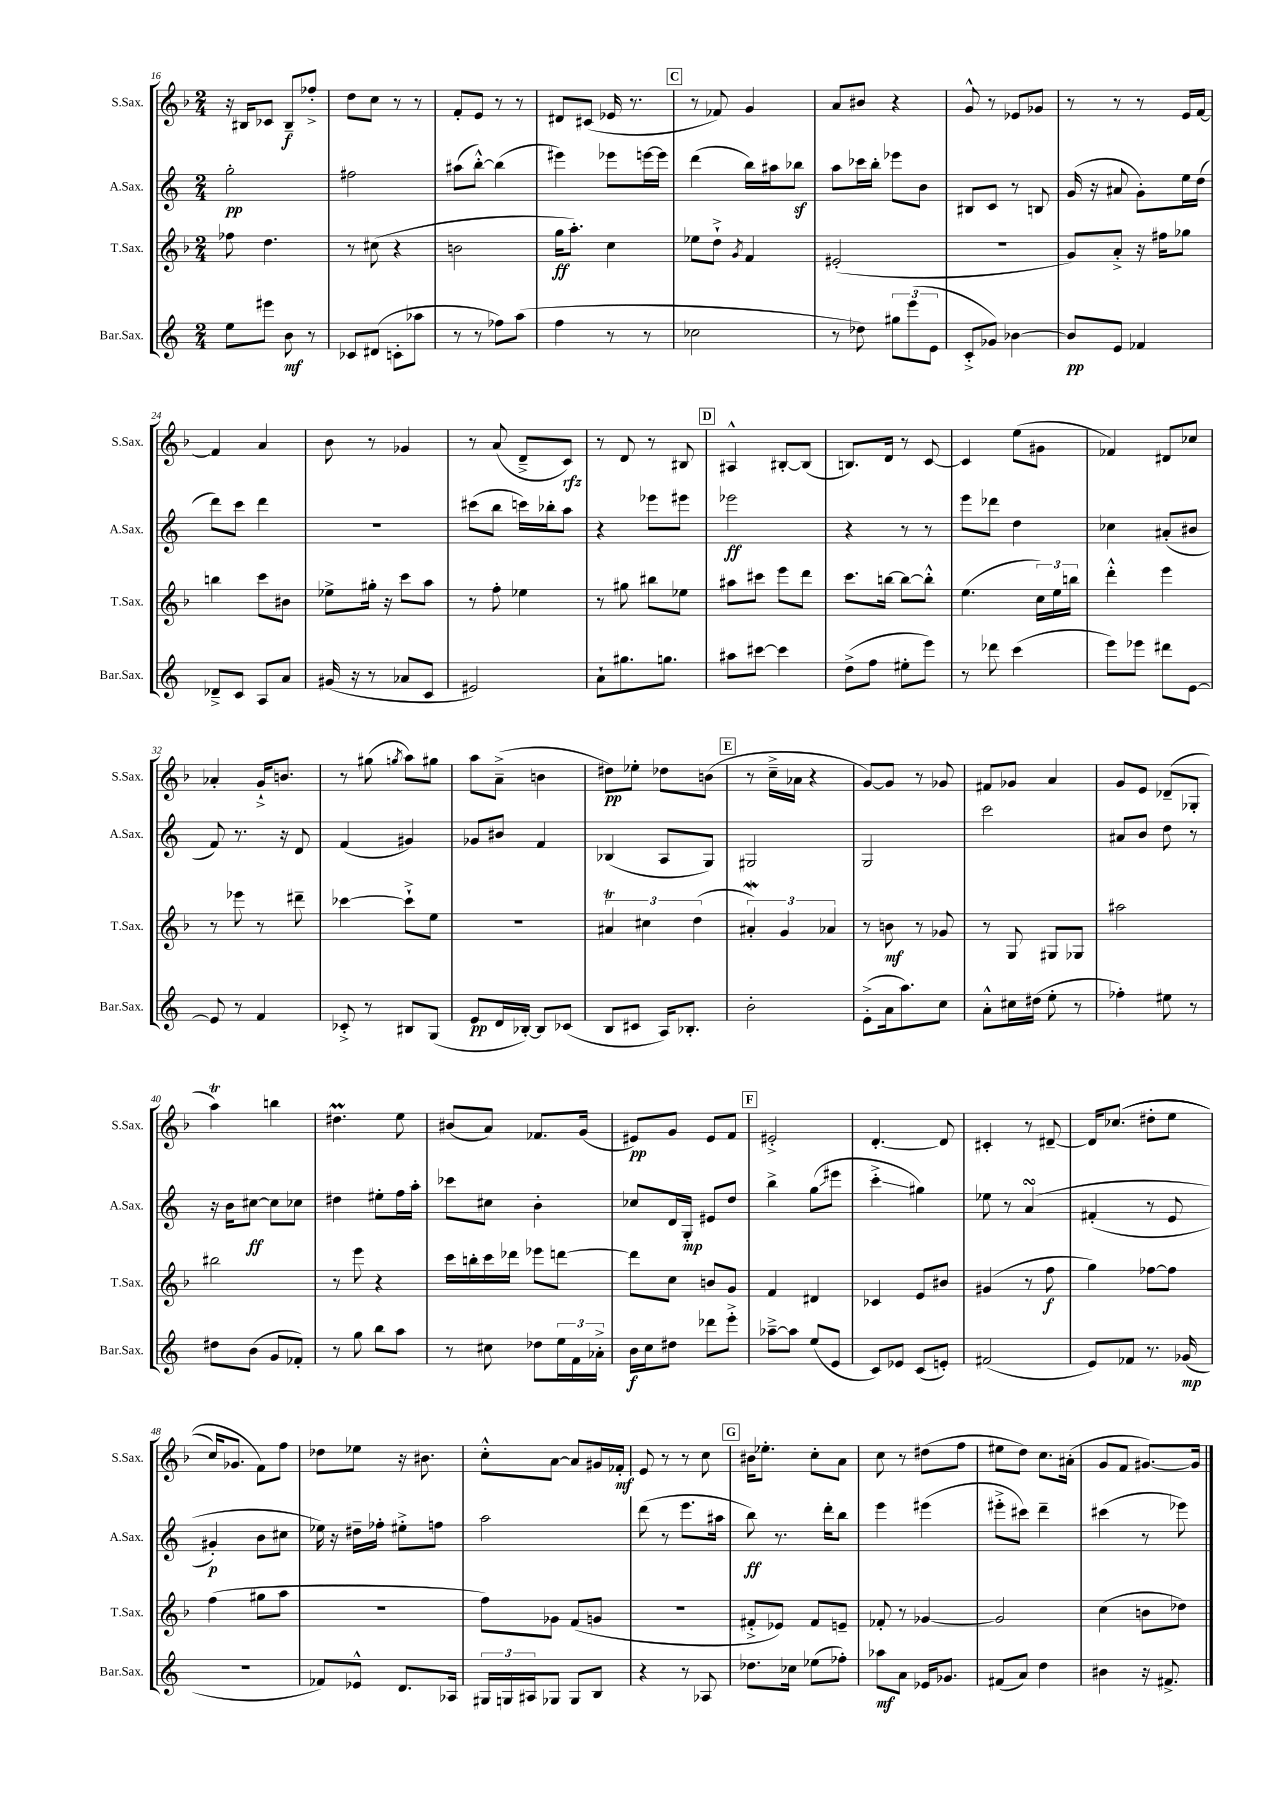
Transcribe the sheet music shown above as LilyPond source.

<<
\new StaffGroup <<
\new Staff = "s0" \with { instrumentName = "S.Sax." shortInstrumentName = "S.Sax." } {
    \clef treble \key f \major \numericTimeSignature \time 2/4
    r16 bis16 ces'8 bis8--\f fes''8-.-> |
    d''8 c''8 r8 r8 |
    f'8-. e'8 r8 r8 |
    dis'8 cis'8( ees'16 r8. |
    \mark \markup { \box "C" } r8 fes'8) g'4 |
    a'8 bis'8 r4 |
    g'8-^ r8 ees'8 ges'8 |
    r8 r8 r8 e'16 f'16~ |
    f'4 a'4 |
    bes'8 r8 ges'4 |
    r8 a'8( d'8---> c'8\rfz) |
    r8 d'8 r8 bis8 |
    \mark \markup { \box "D" } ais4-^ bis8~-. bis8( |
    b8.) d'16 r8 c'8~ |
    c'4 e''8( gis'8 |
    fes'4) dis'8 ces''8 |
    aes'4-. g'16-!-> b'8. |
    r8 gis''8( \acciaccatura { g''8 } a''8) gis''8 |
    a''8 a'8--->( b'4 |
    dis''8\pp) ees''8-. des''8 b'8( |
    \mark \markup { \box "E" } r8 c''16---> aes'16 r4 |
    g'8~) g'8 r8 ges'8 |
    fis'8 ges'8 a'4 |
    g'8 e'8 des'8--( ges8-. |
    a''4\trill) b''4 |
    dis''4.\prall e''8 |
    bis'8( a'8) fes'8. g'16( |
    eis'8\pp) g'8 eis'8 f'8 |
    \mark \markup { \box "F" } eis'2-.-> |
    d'4.~-. d'8 |
    cis'4-. r8 dis'8~-- |
    dis'16 ces''8.(\( dis''8-. e''8 |
    c''16) ges'8. f'8\) f''8 |
    des''8 ees''8 r16 bis'8. |
    c''8-.-^ a'8~ a'8 gis'16 fes'16-.\mf |
    e'8 r8 r8 c''8 |
    \mark \markup { \box "G" } bis'16 ees''8.-. c''8-. a'8 |
    c''8 r8 dis''8( f''8 |
    eis''8 d''8) c''8. ais'16-.( |
    g'8 f'8 gis'8.~) gis'16 \bar "|." |
}
\new Staff = "s1" \with { instrumentName = "A.Sax." shortInstrumentName = "A.Sax." } {
    \clef treble \key c \major \numericTimeSignature \time 2/4
    g''2-.\pp |
    fis''2 |
    ais''8( b''8~-.-^) b''4( |
    eis'''4) ees'''8 e'''16~ e'''16 |
    \mark \markup { \box "C" } d'''4( b''16) ais''16 bes''8\sf |
    a''8 ces'''16 b''16-. ees'''8 b'8 |
    bis8 c'8 r8 b8 |
    g'16( r16 ais'8 g'8-.) e''16 d''16( |
    d'''8) c'''8 d'''4 |
    R2 |
    cis'''8( b''8 c'''16) bes''16-. a''8 |
    r4 ees'''8 eis'''8 |
    \mark \markup { \box "D" } ees'''2\ff |
    r4 r8 r8 |
    e'''8 des'''8 d''4 |
    ces''4 ais'8-.( bis'8 |
    f'8) r8. r16 d'8 |
    f'4( gis'4) |
    ges'8 bis'8 f'4 |
    bes4( a8 g8) |
    \mark \markup { \box "E" } gis2 |
    g2 |
    c'''2 |
    ais'8 b'8 d''8 r8 |
    r16 b'16 cis''8~\ff cis''8 ces''8 |
    dis''4 eis''8-. f''16 a''16-. |
    ces'''8 cis''8 b'4-. |
    ces''8 d'16 g16-.\mp eis'8 d''8 |
    \mark \markup { \box "F" } b''4-> g''8\glissando( eis'''8 |
    c'''4-.->\glissando gis''4) |
    ees''8 r8 a'4\turn\( |
    fis'4-.( r8 e'8 |
    gis'4-.\p) b'8 cis''8 |
    ees''16\) r16 dis''16-- fes''16-. eis''8-.-> f''8 |
    a''2 |
    d'''8( r8 e'''8. ais''16 |
    \mark \markup { \box "G" } b''8\ff) r8. d'''16-. b''8 |
    e'''4 eis'''4( |
    eis'''8-.-> cis'''8) d'''4-- |
    cis'''4( r8 ees'''8) \bar "|." |
}
\new Staff = "s2" \with { instrumentName = "T.Sax." shortInstrumentName = "T.Sax." } {
    \clef treble \key f \major \numericTimeSignature \time 2/4
    fes''8 d''4. |
    r8 cis''8( r4 |
    b'2 |
    g''16\ff a''8.-.) c''4 |
    \mark \markup { \box "C" } ees''8 d''8-!-> \acciaccatura { g'8 } f'4 |
    eis'2-.( |
    R2 |
    g'8) a'8-.-> r16 fis''16 ges''8 |
    b''4 c'''8 bis'8 |
    ees''8-> gis''16-. r16 c'''8 a''8 |
    r8 f''8-. ees''4 |
    r8 gis''8 bis''8 ees''8 |
    \mark \markup { \box "D" } ais''8 cis'''8 e'''8 d'''8 |
    c'''8. b''16~ b''8~ b''8-.-^ |
    e''4.( \tuplet 3/2 { c''16) e''16 b''16 } |
    d'''4-.-^ e'''4 |
    r8 ees'''8 r8 dis'''8-- |
    ces'''4~ ces'''8-!-> e''8 |
    R2 |
    \tuplet 3/2 { ais'4\trill cis''4 d''4( } |
    \mark \markup { \box "E" } \tuplet 3/2 { ais'4-.\mordent) g'4 aes'4 } |
    r8 b'8\mf r8 ges'8 |
    r8 g8 gis8 ges8 |
    ais''2 |
    bis''2 |
    r8 e'''8 r4 |
    c'''16 b''16-. c'''16 des'''16 ees'''8 d'''8~ |
    d'''8 c''8 b'8 g'8 |
    \mark \markup { \box "F" } f'4 dis'4 |
    ces'4 e'8 bis'8 |
    gis'4( r8 f''8\f |
    g''4) fes''8~ fes''8 |
    f''4( gis''8 a''8 |
    r2 |
    f''8) ges'8 f'8( g'8 |
    R2 |
    \mark \markup { \box "G" } fis'8-.-> ees'8) fis'8 e'8-- |
    fes'8-. r8 ges'4~ |
    ges'2 |
    c''4( b'8 des''8) \bar "|." |
}
\new Staff = "s3" \with { instrumentName = "Bar.Sax." shortInstrumentName = "Bar.Sax." } {
    \clef treble \key c \major \numericTimeSignature \time 2/4
    e''8 eis'''8 b'8\mf r8 |
    ces'8 dis'8( c'8-. aes''8 |
    r8 r8 fes''8) a''8( |
    f''4 r8 r8 |
    \mark \markup { \box "C" } ces''2 |
    r8 des''8) \tuplet 3/2 { gis''8 e'''8( e'8 } |
    c'8-.-> ges'8) bes'4~ |
    bes'8\pp e'8 fes'4 |
    des'8---> c'8 a8 a'8 |
    gis'16( r16 r8 aes'8 c'8 |
    eis'2) |
    a'8-! gis''8. g''8. |
    \mark \markup { \box "D" } ais''8 cis'''8~ cis'''4 |
    d''8->( f''8 eis''8-. e'''8) |
    r8 des'''8 c'''4( |
    e'''8) ees'''8 dis'''8 e'8~ |
    e'8 r8 f'4 |
    ces'8-.-> r8 bis8 g8( |
    e'8\pp d'16 bes16~-.) bes8 ces'8( |
    b8 cis'8 a16) bes8.-. |
    \mark \markup { \box "E" } b'2-. |
    e'8-.->( a'16 a''8.) c''8 |
    a'8-.-^ cis''16 dis''16( e''8-. r8 |
    fes''4-.) eis''8 r8 |
    dis''8 b'8( g'8 fes'8-.) |
    r8 g''8 b''8 a''8 |
    r8 cis''8 des''8 \tuplet 3/2 { e''16 f'16 aes'16-.-> } |
    b'16\f c''16 dis''8 des'''8 e'''8-.-> |
    \mark \markup { \box "F" } aes''8~---> aes''8 e''8( e'8 |
    c'8) ees'8 c'8( e'8-.) |
    fis'2( |
    e'8) fes'8 r8. ges'16\mp( |
    R2 |
    fes'8) ees'8-^ d'8. aes16 |
    \tuplet 3/2 { gis16 g16 ais16 } ges8 ges8 b8 |
    r4 r8 aes8 |
    \mark \markup { \box "G" } des''8. ces''16 ees''8( fes''8-.) |
    aes''8\mf a'8 ees'16 ges'8. |
    fis'8( a'8) d''4 |
    bis'4 r16 fis'8.-> \bar "|." |
}
>>
>>
\layout { \context { \Score currentBarNumber = #16 } }
